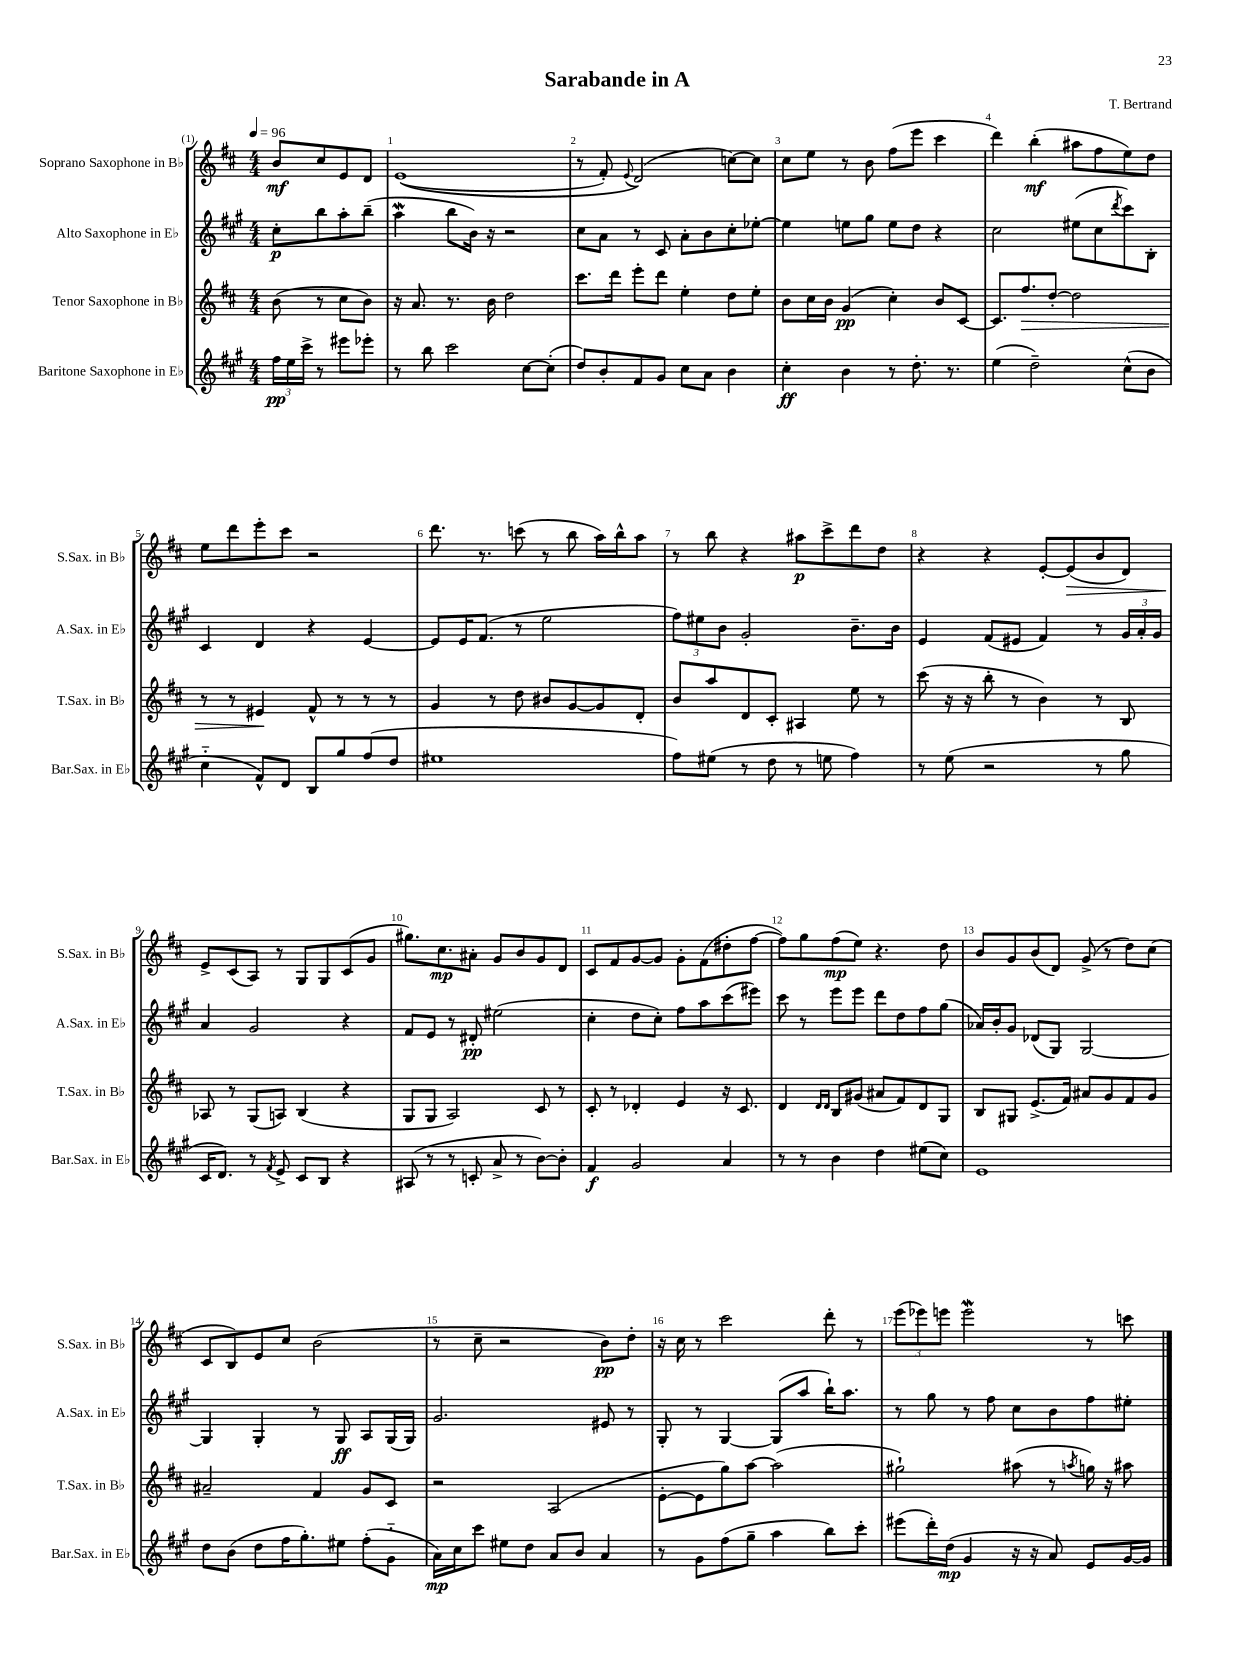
\header { title = "Sarabande in A" composer = "T. Bertrand" }
<<
\new StaffGroup <<
\new Staff = "s0" \with { instrumentName = "Soprano Saxophone in Bb" shortInstrumentName = "S.Sax. in Bb" } {
    \clef treble \key d \major \numericTimeSignature \time 4/4 \partial 2 \tempo 4 = 96
    b'8\mf cis''8 e'8 d'8 |
    e'1(\( |
    r8 fis'8-.) \appoggiatura { e'8 } d'2(\) c''8~) c''8 |
    cis''8 e''8 r8 b'8 fis''8( e'''8 cis'''4 |
    d'''4) b''4-.\mf( ais''8 fis''8 e''8) d''8 |
    e''8 d'''8 e'''8-. cis'''8 r2 |
    d'''8. r8. c'''8( r8 b''8 a''16) b''16-^ a''8 |
    r8 b''8 r4 ais''8\p cis'''8-> d'''8 d''8 |
    r4 r4 e'8~-. e'8\>( b'8 d'8) |
    e'8->\! cis'8( a8) r8 g8 g8 cis'8( g'8 |
    gis''8.) cis''8.\mp ais'8-. g'8 b'8 g'8 d'8 |
    cis'8 fis'8 g'8~ g'8 g'8-. fis'8( dis''8-. fis''8~ |
    fis''8) g''8 fis''8\mp( e''8) r4. d''8 |
    b'8 g'8 b'8( d'8) g'8->( r8 d''8) cis''8( |
    cis'8 b8) e'8 cis''8 b'2( |
    r8 cis''8-- r2 b'8\pp) d''8-. |
    r16 cis''16 r8 cis'''2 d'''8-. r8 |
    \tuplet 3/2 { e'''8( ees'''8) e'''8 } e'''2\mordent r8 c'''8 \bar "|." |
}
\new Staff = "s1" \with { instrumentName = "Alto Saxophone in Eb" shortInstrumentName = "A.Sax. in Eb" } {
    \clef treble \key a \major \numericTimeSignature \time 4/4 \partial 2
    cis''8-.\p b''8 a''8-. b''8--( |
    a''4\mordent b''8 b'16) r16 r2 |
    cis''8 a'8 r8 cis'8 a'8-. b'8 cis''8-. ees''8~-. |
    ees''4 e''8 gis''8 e''8 d''8 r4 |
    cis''2 eis''8( cis''8 \acciaccatura { d'''8 } cis'''8) b8-. |
    cis'4 d'4 r4 e'4~ |
    e'8 e'16 fis'8.( r8 e''2 |
    \tuplet 3/2 { fis''8) eis''8 b'8 } gis'2-. b'8.-- b'16 |
    e'4 fis'8( eis'8 fis'4) r8 \tuplet 3/2 { gis'16 a'16-. gis'16 } |
    a'4 gis'2 r4 |
    fis'8 e'8 r8 dis'8-.\pp eis''2( |
    cis''4-. d''8 cis''8-.) fis''8 a''8 cis'''8( eis'''8) |
    cis'''8 r8 e'''8 e'''8 d'''8 d''8 fis''8 gis''8( |
    aes'16) b'16-. gis'8 des'8( gis8) gis2~ |
    gis4 gis4-. r8 gis8\ff a8 gis16( gis16) |
    gis'2. eis'8 r8 |
    gis8-. r8 gis4~ gis8( a''8 b''16-!) a''8. |
    r8 gis''8 r8 fis''8 cis''8 b'8 fis''8 eis''8-. \bar "|." |
}
\new Staff = "s2" \with { instrumentName = "Tenor Saxophone in Bb" shortInstrumentName = "T.Sax. in Bb" } {
    \clef treble \key d \major \numericTimeSignature \time 4/4 \partial 2
    b'8( r8 cis''8 b'8) |
    r16 a'8. r8. b'16 d''2 |
    cis'''8. d'''16 e'''8-. d'''8 e''4-. d''8 e''8-. |
    b'8 cis''16 b'16 g'4\pp( cis''4-.) b'8 cis'8~ |
    cis'8. fis''8.\> d''8~-. d''2 |
    r8 r8 eis'4\! fis'8-^ r8 r8 r8 |
    g'4 r8 d''8 bis'8 g'8~ g'8 d'8-. |
    b'8 a''8 d'8 cis'8-. ais4 e''8 r8 |
    cis'''8( r16 r16 b''8-. r8 b'4) r8 b8 |
    aes8 r8 g8( a8) b4( r4 |
    g8 g8 a2) cis'8 r8 |
    cis'8-. r8 des'4-. e'4 r16 cis'8. |
    d'4 \grace { d'16 d'16 } b8 gis'8( ais'8 fis'8) d'8 g8 |
    b8 gis8 e'8.->( fis'16) ais'8 g'8 fis'8 g'8 |
    ais'2-- fis'4 g'8 cis'8 |
    r2 a2( |
    e'8~-. e'8 g''8) a''8~ a''2( |
    gis''2-!) ais''8( r8 \acciaccatura { a''8 } g''16) r16 ais''8 \bar "|." |
}
\new Staff = "s3" \with { instrumentName = "Baritone Saxophone in Eb" shortInstrumentName = "Bar.Sax. in Eb" } {
    \clef treble \key a \major \numericTimeSignature \time 4/4 \partial 2
    \tuplet 3/2 { fis''16\pp e''16 cis'''16-> } r8 eis'''8 ees'''8-. |
    r8 b''8 cis'''2 cis''8~ cis''8-.( |
    d''8) b'8-. fis'8 gis'8 cis''8 a'8 b'4 |
    cis''4-.\ff b'4 r8 d''8.-. r8. |
    e''4( d''2--) cis''8-^( b'8 |
    cis''4-_ fis'8-^) d'8 b8 gis''8 fis''8( d''8 |
    eis''1 |
    fis''8) eis''8( r8 d''8 r8 e''8 fis''4) |
    r8 e''8( r2 r8 gis''8 |
    cis'16 d'8.) r8 \acciaccatura { fis'8 } e'8-> cis'8 b8 r4 |
    ais8( r8 r8 c'8-. a'8-> r8 b'8~) b'8-. |
    fis'4\f gis'2 a'4 |
    r8 r8 b'4 d''4 eis''8( cis''8) |
    e'1 |
    d''8 b'8( d''8 fis''16 gis''8.-.) eis''8 fis''8-.( gis'8-_ |
    a'16\mp) cis''16 cis'''8 eis''8 d''8 a'8 b'8 a'4 |
    r8 gis'8 fis''8( gis''8-- a''4 b''8) cis'''8-. |
    eis'''8( d'''16-.) d''16\mp( gis'4 r16 r16 a'8) e'8 gis'16~ gis'16 \bar "|." |
}
>>
>>
\layout { \context { \Score \override BarNumber.break-visibility = ##(#f #t #t) barNumberVisibility = #all-bar-numbers-visible } }
